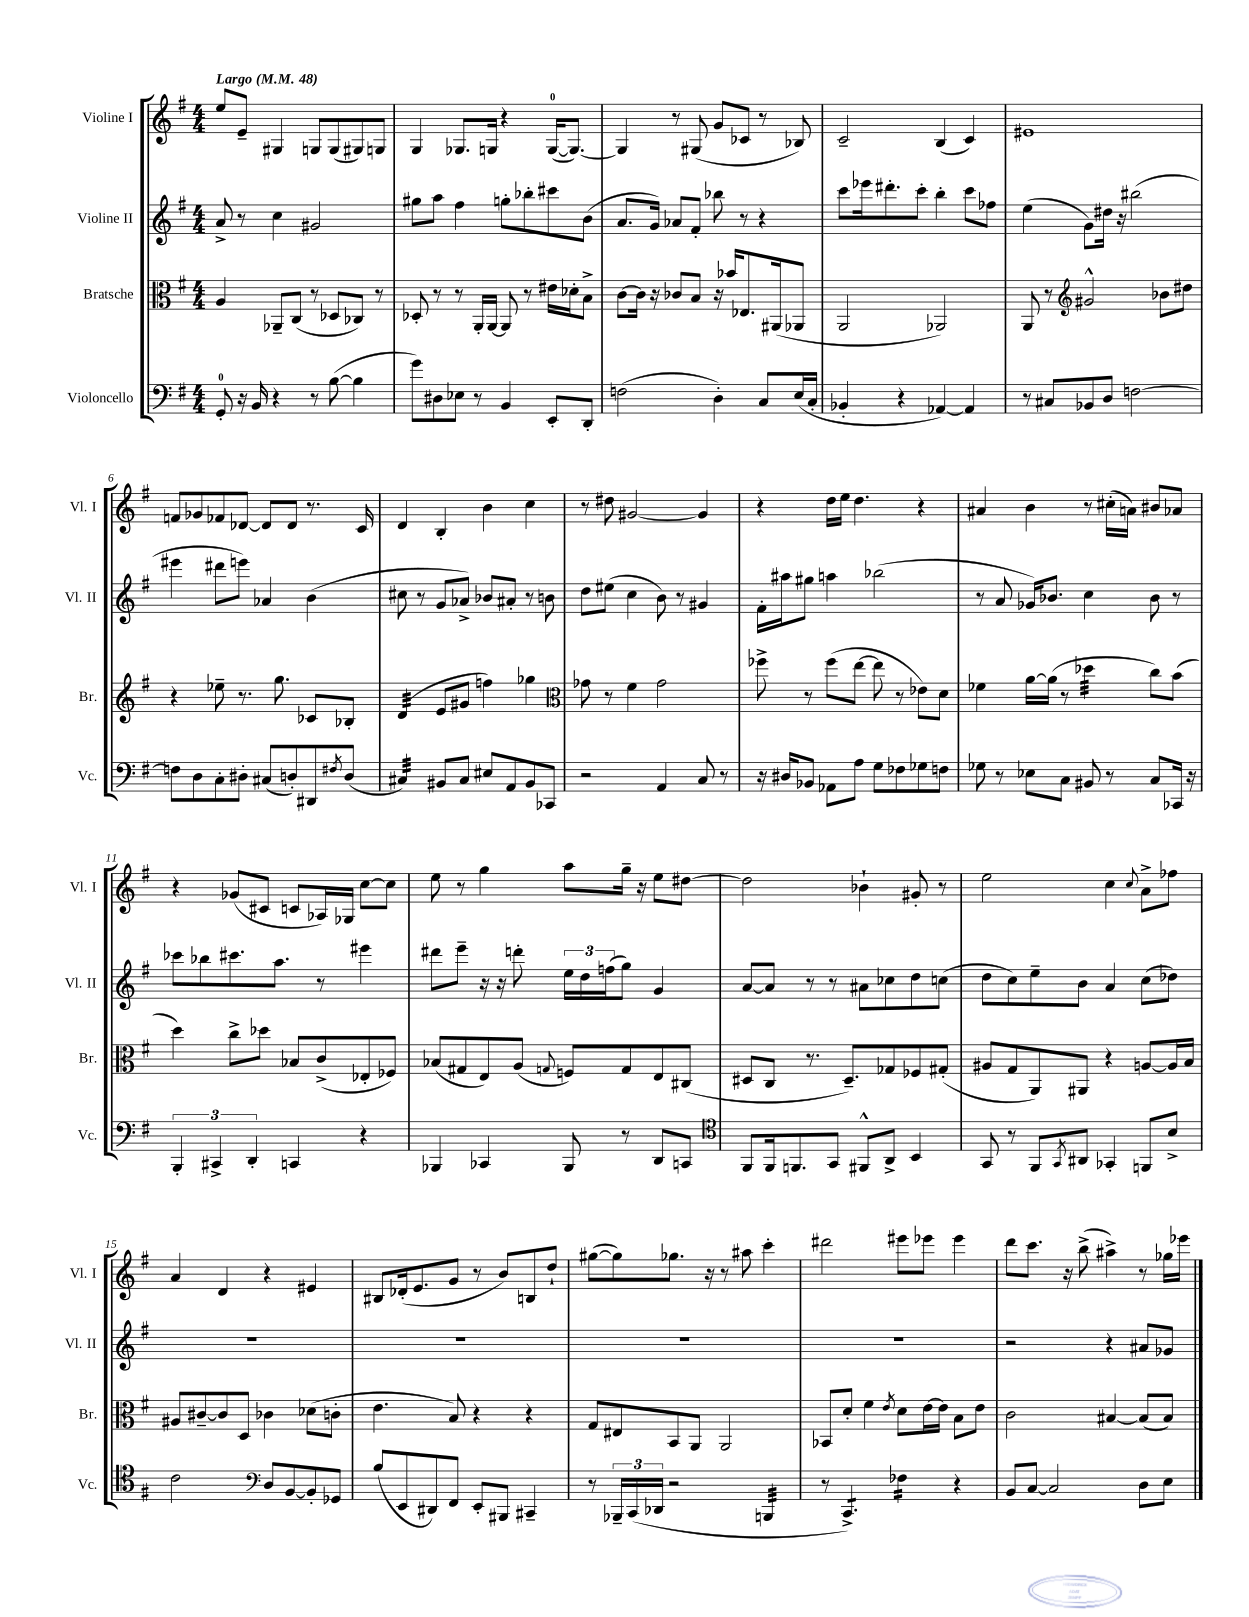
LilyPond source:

<<
\new StaffGroup <<
\new Staff = "s0" \with { instrumentName = "Violine I" shortInstrumentName = "Vl. I" } {
    \clef treble \key g \major \numericTimeSignature \time 4/4 \tempo "Largo" 4 = 48
    e''8 e'8-- gis4 g8 g8( gis8) g8 |
    g4 ges8. g16 r4 g16-0~( g8.~) |
    g4 r8 gis8( g'8 ces'8 r8 bes8) |
    c'2-- b4( c'4) |
    eis'1 |
    f'8 ges'8 fes'8 des'8~ des'8 des'8 r8. c'16 |
    d'4 b4-. b'4 c''4 |
    r8 dis''8 gis'2~ gis'4 |
    r4 d''16 e''16 d''4. r4 |
    ais'4 b'4 r8 cis''16-.( a'16) bis'8 aes'8 |
    r4 ges'8( cis'8 c'8 aes16) ges16 c''8~ c''8 |
    e''8 r8 g''4 a''8 g''16-- r16 e''8 dis''8~ |
    dis''2 bes'4-! gis'8-. r8 |
    e''2 c''4 \appoggiatura { c''8 } a'8-> fes''8 |
    a'4 d'4 r4 eis'4 |
    bis8 des'16-.( e'8. g'8 r8 b'8) b8 d''8-! |
    gis''8~( gis''8) ges''8. r16 r8 ais''8 c'''4-. |
    dis'''2 eis'''8 ees'''8 ees'''4 |
    d'''8 c'''8. r16 b''8->( ais''4->) r8 ges''16 ees'''16 \bar "|." |
}
\new Staff = "s1" \with { instrumentName = "Violine II" shortInstrumentName = "Vl. II" } {
    \clef treble \key g \major \numericTimeSignature \time 4/4
    a'8-> r8 c''4 gis'2 |
    gis''8 a''8 fis''4 g''8-. bes''8-. cis'''8 b'8( |
    a'8. g'16) aes'8 fis'8-. bes''8 r8 r4 |
    c'''8 ees'''16 dis'''8.-. c'''8-. b''4-. c'''8 fes''8 |
    e''4( g'8) dis''16 r16 bis''2( |
    eis'''4 dis'''8 e'''8) aes'4 b'4( |
    cis''8 r8 g'8 aes'8->) bes'8 ais'8-. r8 b'8 |
    d''8 eis''8( c''4 b'8) r8 gis'4 |
    fis'16-. ais''16 gis''8 a''4 bes''2( |
    r8 a'8 ges'16) bes'8. c''4 bes'8 r8 |
    ces'''8 bes''8 cis'''8. a''8. r8 eis'''4 |
    dis'''8 e'''8-- r16 r16 d'''8-. \tuplet 3/2 { e''16 d''16 f''16( } g''8) g'4 |
    a'8~ a'8 r8 r8 ais'8 ces''8 d''8 c''8( |
    d''8 c''8) e''8-- b'8 a'4 c''8( des''8) |
    R1 |
    R1 |
    R1 |
    R1 |
    r2 r4 ais'8 ges'8 \bar "|." |
}
\new Staff = "s2" \with { instrumentName = "Bratsche" shortInstrumentName = "Br." } {
    \clef alto \key g \major \numericTimeSignature \time 4/4
    a4 aes,8-- c8( r8 des8 ces8) r8 |
    des8-. r8 r8 a,16-. a,16~ a,8 r8 eis'16 des'16-. b8-> |
    c'8~ c'16 r16 ces'8 b8 r16 bes'16 ees8. ais,16( aes,8 |
    a,2 aes,2) |
    a,8 r8 \clef treble gis'2-^ bes'8 dis''8 |
    r4 ees''8-- r8. g''8. ces'8 bes8-. |
    d'4:32( e'8 gis'8 f''4) ges''4 |
    \clef alto ges'8 r8 fis'4 ges'2 |
    fes''8-> r8 fes''8( e''8~ e''8 r8 ees'8) d'8 |
    fes'4 a'16~ a'16( r8 des''4:32 c''8) b'8( |
    d''4) c''8-> des''8 bes8 c'8->( ees8-. fes8) |
    bes8( gis8 e8) a8( \appoggiatura { g8 } f8) g8 e8 cis8( |
    dis8 c8 r8. dis8.--) ges8 fes8 gis8-.( |
    ais8 g8 a,8) ais,8 r4 a8~ a16 b16 |
    ais8 cis'8~-- cis'8 d8 ces'4 des'8( c'8-. |
    e'4. b8) r4 r4 |
    g8 eis8 b,8 a,8 a,2 |
    bes,8 d'8-. fis'4 \acciaccatura { e'8 } d'8 e'16~ e'16 b8 e'8 |
    c'2 bis4~ bis8( bis8) \bar "|." |
}
\new Staff = "s3" \with { instrumentName = "Violoncello" shortInstrumentName = "Vc." } {
    \clef bass \key g \major \numericTimeSignature \time 4/4
    g,8-0-. r16 b,16 r4 r8 b8~( b4 |
    g'8) dis8 ees8 r8 b,4 e,8-. d,8-. |
    f2( d4-.) c8 e16( c16-. |
    bes,4-. r4 aes,4~) aes,4 |
    r8 cis8 bes,8 d8 f2~ |
    f8 d8 c8-. dis8-. cis8( d8-.) dis,8 \acciaccatura { fis8 } d8( |
    cis4:32) bis,8 cis8 eis8 a,8 bis,8 ces,8 |
    r2 a,4 c8 r8 |
    r16 dis16 bes,8 aes,8 a8 g8 fes8 ges8 f8 |
    ges8 r8 ees8 c8 bis,8 r8 c8 ces,16 r16 |
    \tuplet 3/2 { b,,4-. cis,4-> d,4-. } c,4 r4 |
    bes,,4 ces,4 bes,,8 r8 d,8 c,8 |
    \clef tenor fis,8 fis,16 f,8. g,8 fis,8-^ a,8-> b,4 |
    g,8 r8 fis,8 \acciaccatura { g,8 } ais,8 ges,4-. f,8 b8-> |
    c'2 \clef bass d8 b,8~ b,8-. ges,8 |
    b8( e,8 dis,8) fis,8 e,8-. bis,,8 cis,4-- |
    r8 \tuplet 3/2 { bes,,16-- c,16( des,16 } r2 b,,4:32 |
    r8 c,4.:8->) fes4:16 r4 |
    b,8 c8~ c2 d8 e8 \bar "|." |
}
>>
>>
